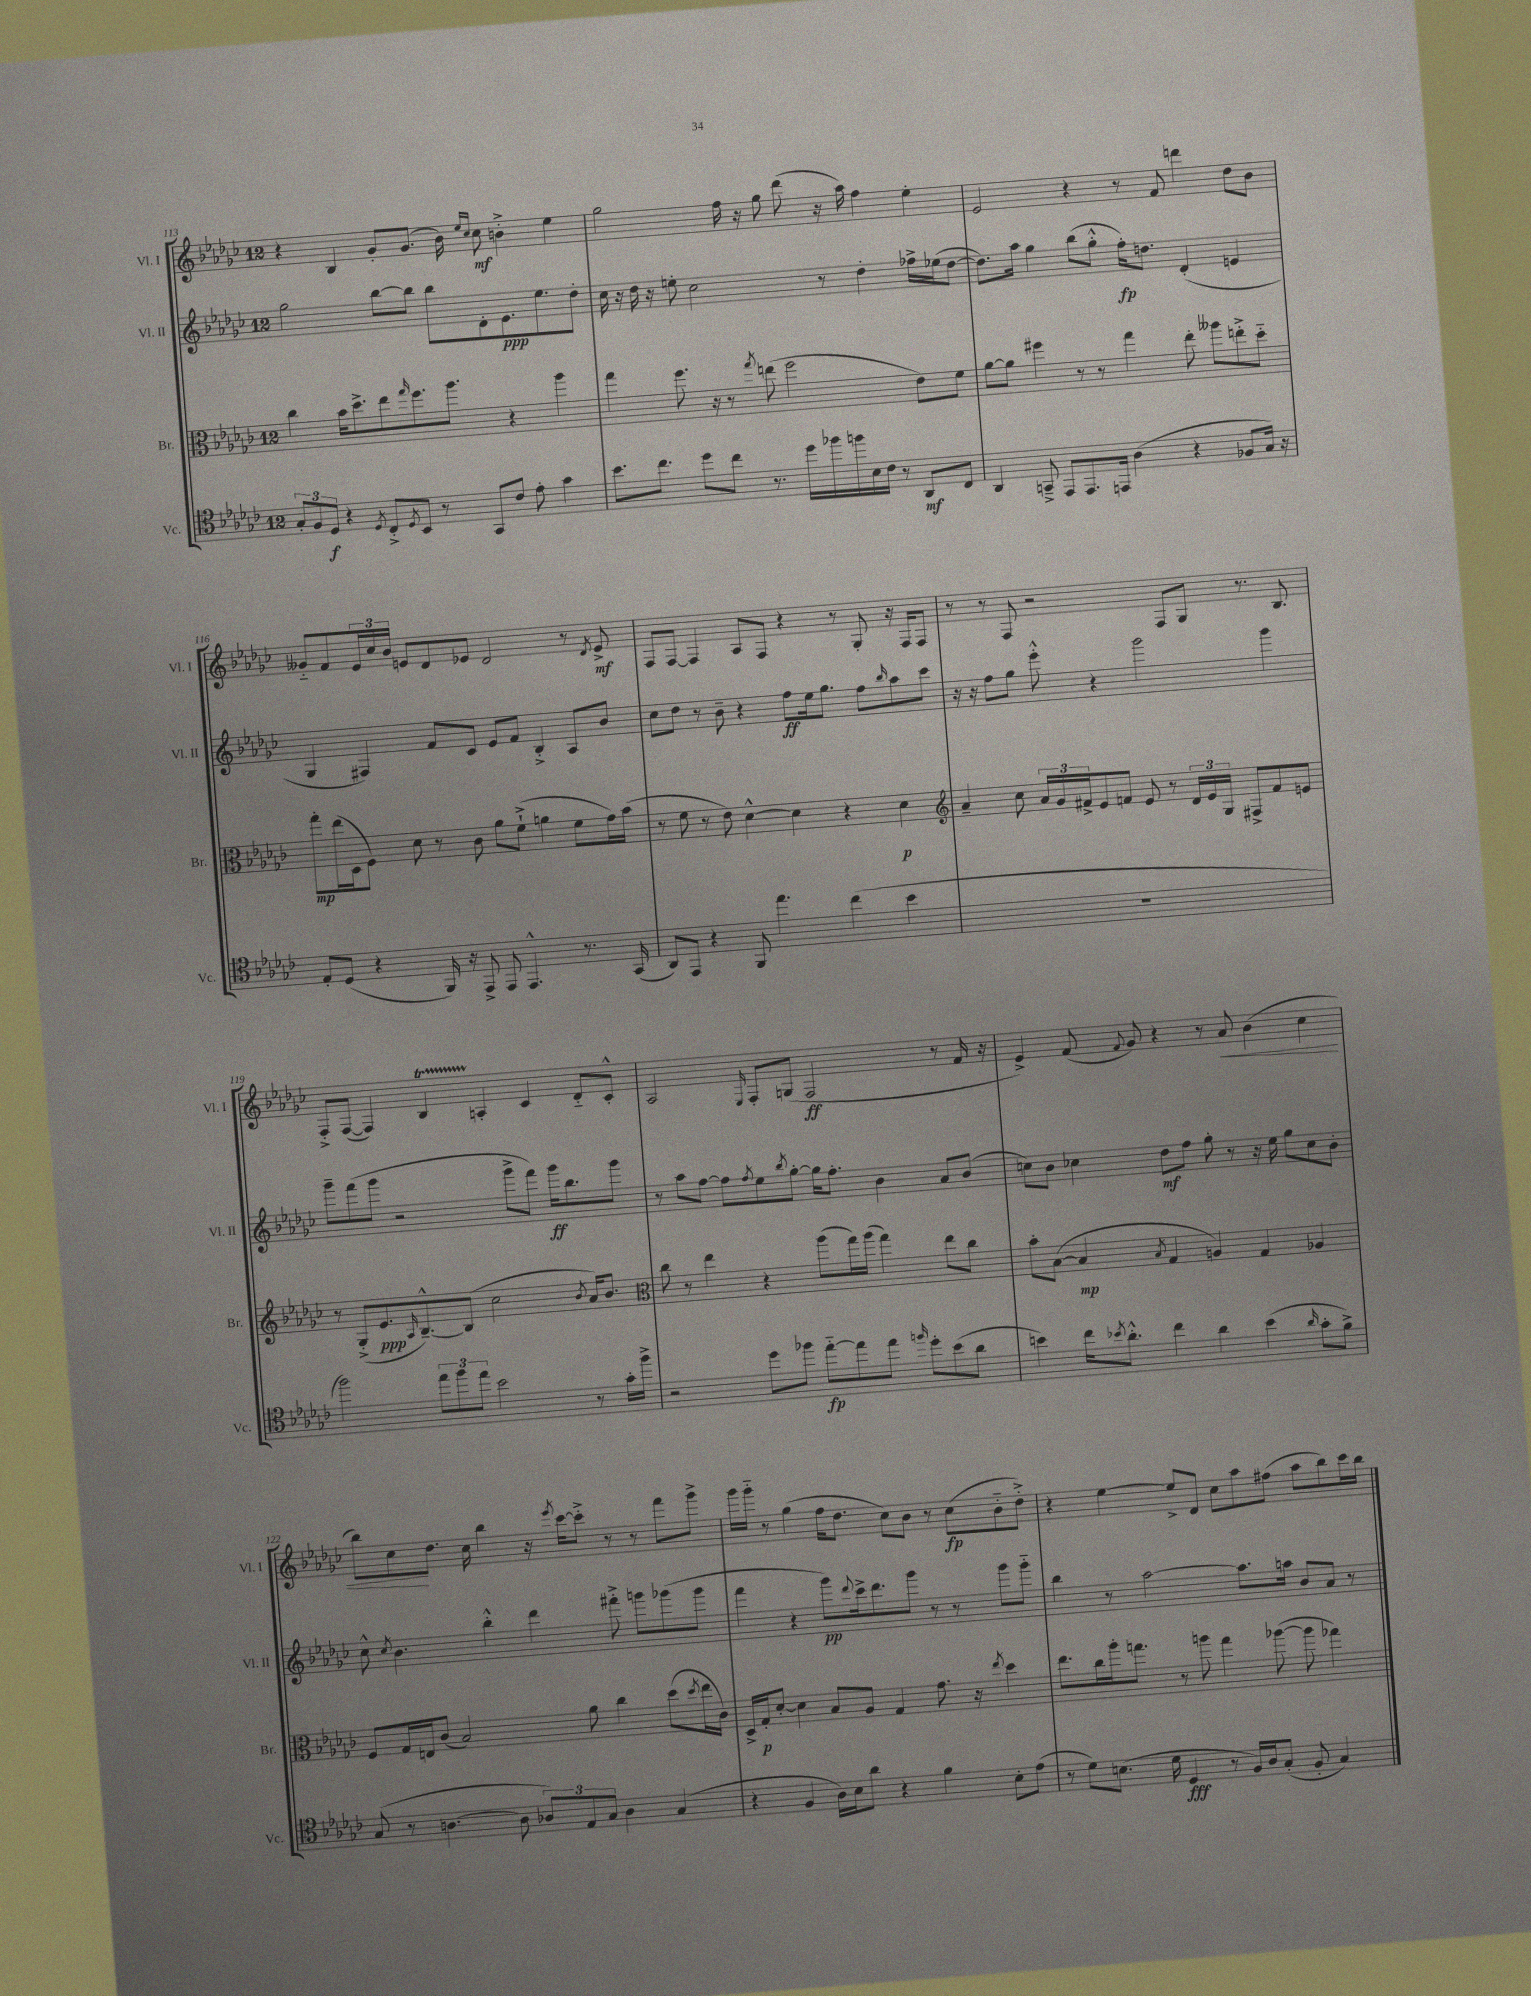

**kern	**kern	**kern	**kern
*staff4	*staff3	*staff2	*staff1
*clefC4	*clefC3	*clefG2	*clefG2
*k[b-e-a-d-g-c-]	*k[b-e-a-d-g-c-]	*k[b-e-a-d-g-c-]	*k[b-e-a-d-g-c-]
*M12/8	*M12/8	*M12/8	*M12/8
12G-'	4cc-	2gg-	4r
12F	.	.	.
12D-	.	.	.
4r	16b-	.	4B-
.	8.dd-^	.	.
8qD-	.	.	.
8C-'^	8ee-	[8bb-	8g-'
8qD-	16qqgg-	.	.
8BB-	8.ff	8bb-]	(8.g-
8r	.	8bb-	.
.	8.aa-	.	16b-)
.	.	.	16qqee-
.	.	.	16qqcc-
8GG-	.	8d-'	8cc-
8c-	4r	8.e-	4b'^
8e-'	.	.	.
.	.	8.ee-	.
4g-	4aa-	.	4ee-
.	.	8dd-'	.
=	=	=	=
8.b-	4gg-	16cc-	2gg-
.	.	16r	.
.	.	16dd-	.
8.cc-	.	16r	.
.	8.ff	8ee'	.
8dd-	.	2cc-	.
.	16r	.	.
8cc-	8r	.	16ff
.	.	.	16r
.	8qgg-	.	.
8.r	(8ee	.	8gg-
.	2ff	.	(8ddd-
16dd-	.	.	.
16ff-	.	8r	16r
16ff	.	.	16aa-)
16B-	.	4dd-'	4ff
16c-	.	.	.
8r	.	.	.
8AA-	8e-)	16ff-^	4ee-'
.	.	(16ee-	.
8C-	8f	[8dd-	.
=	=	=	=
4AA-	[8a-	8.dd-])	2e-
.	8a-]	.	.
.	.	16aa-	.
8GG~^	4ff#	4gg-	.
8EE-	.	.	.
8.EE-	8r	(8bb-	4r
.	8r	8gg-'^^	.
16EE	.	.	.
(4A-	4gg-	16ff')	8r
.	.	8.dd	.
.	.	.	8f
4r	8ee-'	(4d-'	4ddd
.	8aa--	.	.
8F-	8ee'^	4e	8dd-
16G-)	8dd-'~	.	8b-
16r	.	.	.
=	=	=	=
8E-'	8gg-'	4G-	8g--'~
(8D-	(16ee-	.	8f
.	16D-	.	.
4r	8F)	4F#)	24e-
.	.	.	24cc-
.	.	.	24b-
.	8d-	.	8e
16FF)	8r	8f	8d-
16r	.	.	.
8EE-^	8c-	8c-	8e-
8EE-	8a-	8e-	2d-
4.EE-^^	(8f`^	8f	.
.	4a	4B-'^	.
8.r	8f	8A-	8r
.	.	.	8qd-
.	16g-)	8b-	8e-^
(16GG-	(16b-	.	.
=	=	=	=
8AA-)	8r	8cc-	8F
8EE-	8f	8dd-	[8F
4r	8r	8r	4F]
.	8e-)	8b-~	.
8FF	[4d-^^	4r	8A-
4.ee-	.	.	8F
.	4d-]	8ff	4r
.	.	16ee-	.
.	.	8.gg-	.
(4cc-	4r	.	8r
.	.	8ff	8G-'
.	.	16qqbb-	.
4b-	4d-	8aa-	16r
.	.	.	16F
.	.	8ccc-	8F
=	=	=	=
*	*clefG2	*	*
1.r	4a-~	16r	8r
.	.	16r	.
.	.	8ff	8r
.	8cc-	8gg-	8F
.	24a-	8eee-'^^	2r
.	24g-	.	.
.	24f#^	.	.
.	8e-	4r	.
.	8f	.	.
.	8e-	2ggg-	.
.	8r	.	8F
.	24d-	.	8G-
.	24e-	.	.
.	24G-	.	.
.	8F#^	.	8.r
.	8f	4ggg-	.
.	.	.	8.B-
.	8e	.	.
=	=	=	=
2ff)	8r	8ggg-~	8F'^
.	(8G-'^	(8fff	([8F
.	8.e-	8ggg-	4F])
.	.	2r	.
.	16qqA-	.	.
.	[8.B-~^^)	.	.
12ee-	.	.	4B-
12ff	.	.	.
.	(8B-]	.	.
12ee-	.	.	.
2b-	2cc-	.	4A'
.	.	8ggg-^	.
.	.	8fff)	4c-
.	.	16ggg-	.
.	.	8.bb-	.
.	8qb-	.	.
8r	16a-)	.	8d-'~
.	8.b-	.	.
16g-'	.	8ggg-	8c-'^^
16ff^	.	.	.
=	=	=	=
*	*clefC3	*	*
2r	8cc-	8r	2A-
.	8r	8aa-	.
.	4ee-	[8ff	.
.	.	8ff]	.
.	.	8qff	16qqE-
8dd-	4r	8ee-	8F'
.	.	8qbb-	.
8ff-	.	[8gg-'	(8G
[8ee-'~	(8aa-	16gg-]	2F
.	.	8.ff'	.
8ee-]	16gg-)	.	.
.	(16aa-	.	.
8ee-	4gg-)	4b-	.
16qqff	.	.	.
8dd-'	.	.	.
(8b-	8ee-	8a-	8r
8a-	8cc-	(8b-	16f
.	.	.	16r
=	=	=	=
4b)	8b-'	8cc)	4e-^)
.	([8B-	8b-	.
16cc-	4B-]	4cc-	(8f
8qb-	.	.	.
8.a-'^^	.	.	.
.	.	.	8qqf
.	.	.	8g-)
.	8qB-	.	.
4cc-	4G-	8dd-	4r
.	.	8ff	.
4a-	4A)	8gg-'	8r
.	.	8r	8a-
(4b-	4G-	16r	(4b-
.	.	16ee-	.
.	.	8gg-	.
16qqa-	.	.	.
8g-'	4A-	8cc-	4cc-
8f^)	.	8b-'	.
=	=	=	=
(8G-	8F	8cc-^^	8bb-)
.	.	8qcc-	.
8r	16G-	4.b-	8cc-
.	16E	.	.
[4.A	(8c-	.	8.dd-
.	2B-)	.	.
.	.	.	16cc-
.	.	4bb-'^^	4bb-
8A]	.	.	.
12A-)	.	4ddd-	16r
.	.	.	8qeee-
.	.	.	[16ccc-
12E-	.	.	.
.	8a-	.	8ccc-'^]
12G-	.	.	.
4A-	4cc-	8fff#'^	8r
.	.	8ggg	8r
(4G-	(8dd-	(8ggg-	8fff
.	8qdd-	.	.
.	16ee-	8ggg-	8ggg-^
.	16c-)	.	.
=	=	=	=
4r	16D-^	4fff	16ggg-
.	16G-'	.	16ggg-'~
.	[8d-'	.	8r
4F	4d-]	4r	(4gg-
16A-)	8B-	8ggg-)	16ff
16B-	.	.	8.dd-
.	.	8qqddd-	.
8a-	8A-	16ccc-^	.
.	.	8.ddd-	.
4r	4G-	.	8cc-)
.	.	8ggg-	8b-
4f	8.g-	8r	8r
.	.	8r	(8cc-
.	16r	.	.
.	8qee-	.	.
8B-'	4dd-	8ggg-	8b-'~
(8e-	.	8ggg-'~	8dd-'^)
=	=	=	=
8r	8.ee-	4bb-	4r
8d-)	.	.	.
.	16cc-	.	.
(8.B	16aa-'	8r	[4ee-
.	8.gg	.	.
.	.	[2aa-	.
16d-	.	.	.
4D-	8r	.	8ee-^]
.	8aa	.	8d-
8r	4gg	.	8cc-
16F)	.	8.aa-]	8aa-
16A-	.	.	.
(8G-'	([8aa-	.	(8ff#
.	.	16aa	.
8F'	8aa-]	8b-	8aa-
4G-)	4gg-)	8a-	8bb-)
.	.	8r	16ccc-
.	.	.	16bb-
==	==	==	==
*-	*-	*-	*-
